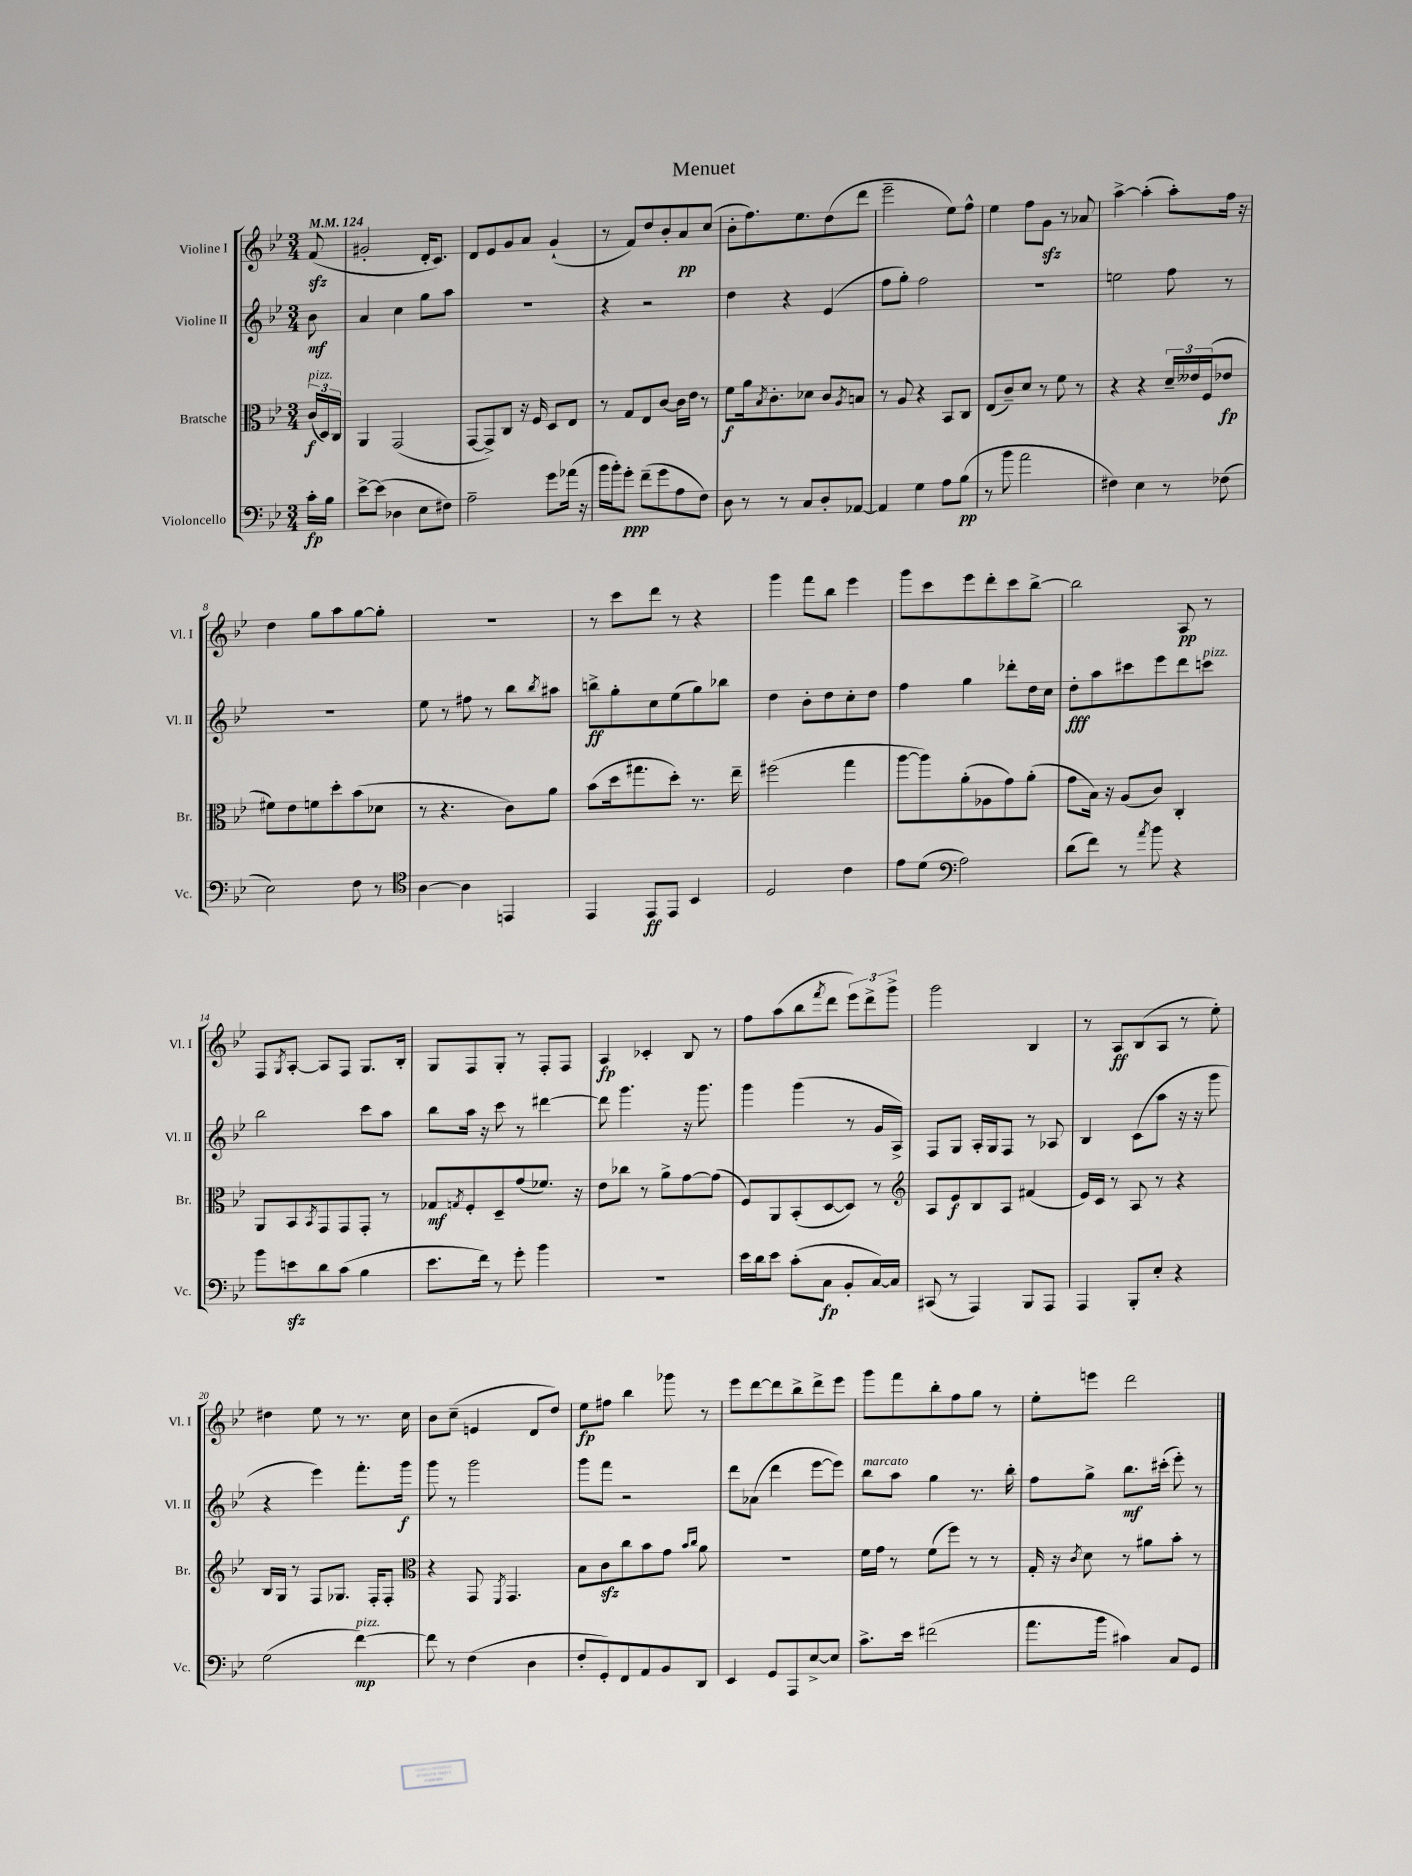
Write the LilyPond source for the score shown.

\header { title = "Menuet" }
<<
\new StaffGroup <<
\new Staff = "s0" \with { instrumentName = "Violine I" shortInstrumentName = "Vl. I" } {
    \clef treble \key bes \major \numericTimeSignature \time 3/4 \partial 8 \tempo 4 = 124
    f'8\sfz( |
    gis'2-. d'16-. c'8.) |
    d'8 ees'8 g'8 a'8 g'4-!( |
    r8 f'8) d''8 bes'8-. a'8\pp c''8( |
    bes'8-. f''8.) ees''8. d''8( d'''8 |
    ees'''2-- ees''8) f''8-^ |
    ees''4 f''8 g'8\sfz r8 aes'8 |
    a''4~-> a''4-.( a''8-.) f''16 r16 |
    d''4 g''8 a''8 g''8~ g''8-. |
    R2. |
    r8 c'''8 d'''8 r8 r4 |
    g'''4 f'''8 bes''8 ees'''4 |
    g'''8 c'''8 ees'''8 d'''8-. c'''8 bes''8~-> |
    bes''2 a8\pp r8 |
    f8 \acciaccatura { g8 } a8~-. a8 f8 g8. bes16-. |
    g8 f8 g8-. r8 f8-. f8 |
    a4\fp ces'4-. bes8 r8 |
    f''8 a''8( bes''8 \acciaccatura { f'''8 } d'''8 \tuplet 3/2 { ees'''8) d'''8-> g'''8-> } |
    g'''2 bes4 |
    r8 a8\ff bes8( a8 r8 ees''8-.) |
    dis''4 ees''8 r8 r8. c''16 |
    bes'8 c''8--( e'4 d'8 d''8) |
    ees''8\fp fis''8 bes''4 ges'''8 r8 |
    ees'''8 d'''8~ d'''8 bes''8-> d'''8-> ees'''8 |
    g'''8 f'''8 bes''8-. f''8 g''8 r8 |
    ees''8-. e'''8 d'''2 \bar "|." |
}
\new Staff = "s1" \with { instrumentName = "Violine II" shortInstrumentName = "Vl. II" } {
    \clef treble \key bes \major \numericTimeSignature \time 3/4 \partial 8
    bes'8\mf |
    a'4 c''4 g''8 a''8 |
    r2. |
    r4 r2 |
    d''4 r4 ees'4( |
    f''8 g''8-.) f''2 |
    R2. |
    e''2 f''8 r8 |
    R2. |
    ees''8 r8 fis''8 r8 bes''8 \acciaccatura { bes''8 } ais''8 |
    b''8->\ff g''8-. c''8 ees''8( g''8) bes''8 |
    d''4 bes'8-. d''8 c''8-. d''8 |
    f''4 g''4 des'''8-. d''16 c''16 |
    d''8-.\fff a''8 cis'''8 ees'''8 d'''8 c'''8^\markup { \italic "pizz." } |
    bes''2 c'''8 a''8 |
    bes''8 a''16 r16 c'''8 r8 dis'''4~ |
    dis'''8 g'''4. r16 g'''8. |
    g'''4 g'''4( r8 g'16 a16->) |
    f8 g8 a16-. g16 f8 r8 aes8 |
    bes4 c'8( a''8 r16 r16 g'''8 |
    r4 ees'''4) f'''8.-. g'''16\f |
    g'''8 r8 g'''2 |
    g'''8 f'''8 r2 |
    d'''8 aes'8( d'''4 ees'''8~ ees'''8) |
    bes''8^\markup { \italic "marcato" } a''8 g''4 r8. bes''16-. |
    f''8 g''8-> bes''8.\mf cis'''16-.( ees'''8-.) r8 \bar "|." |
}
\new Staff = "s2" \with { instrumentName = "Bratsche" shortInstrumentName = "Br." } {
    \clef alto \key bes \major \numericTimeSignature \time 3/4 \partial 8
    \tuplet 3/2 { c'16\f^\markup { \italic "pizz." }( d16) c16 } |
    a,4 g,2( |
    g,8~ g,8->) c8 r16 f16 d8 ees8 |
    r8 g8 ees8 c'8~ c'16 ees'16 r8 |
    f'8\f a'16 \acciaccatura { bes8 } c'8.-. des'8 c'8 \acciaccatura { a8 } b8 |
    r8 a8 r4 bes,8 c8 |
    ees8( c'8--) d'8 r8 f'8 r8 |
    r4 r4 \tuplet 3/2 { d'16-- eeses'16 f16( } ees'8\fp |
    fis'8) ees'8 f'8 d''8-. bes'8( des'8 |
    r8 r4. c'8) a'8 |
    bes'8( d''16 gis''8. d''8-.) r8. ees''16-- |
    fis''2( g''4 |
    a''8~ a''8) a'8-.( aes8 g'8) a'8-.( |
    g'8 bes16) r16 a8( c'8) c4-. |
    a,8 bes,8 \acciaccatura { bes,8 } g,8 g,8 g,8-. r8 |
    ges8\mf \acciaccatura { g8 } f8-. d8-- g'8( fes'8.) r16 |
    ees'8 ces''8 r8 a'8-> g'8~ g'8( |
    f8) a,8 bes,8-.( d8~ d8) r8 |
    \clef treble a8 ees'8\f bes8 a8 fis'4( |
    ees'16) c'16 r8 a8 r8 r4 |
    bes16 g16 r8 f8 ges8. f16-. f8-. |
    \clef alto r4 g,8 \acciaccatura { f,8 } g,4. |
    bes8 c'8\sfz c''8 bes'8 g'8 \grace { bes'16 c''16 } a'8 |
    R2. |
    f'16 g'16 r8 f'8( f''8) r8 r8 |
    g16-. r16 \acciaccatura { c'8 } d'8 r8 ais'8 bes'8-. r8 \bar "|." |
}
\new Staff = "s3" \with { instrumentName = "Violoncello" shortInstrumentName = "Vc." } {
    \clef bass \key bes \major \numericTimeSignature \time 3/4 \partial 8
    c'16-.\fp bes16 |
    ees'8~-> ees'8( des4 ees8 fis8) |
    a2-- g'8 aes'16( r16 |
    bes'16 bes'16-.) g'8-.\ppp f'8--( g'8 a8 f8) |
    d8 r8 r8 c8 d8-. aes,8~ |
    aes,4 g4 a8 bes8\pp( |
    r8 bes'8 a'2 |
    fis4) ees4 r8 fes8( |
    ees2) f8 r8 |
    \clef tenor a4~ a4 e,4 |
    ees,4 ees,8\ff ees,8 bes,4 |
    d2 c'4 |
    ees'8 d'8( \clef bass a2) |
    d'8( f'8) r8 \acciaccatura { a'8 } bes'8 r4 |
    bes'8 e'8\sfz d'8 c'8( bes4 |
    ees'8. f'16) r8 g'8-. bes'4 |
    R2. |
    ees'16 d'16 ees'8 c'8-.( c8\fp bes,8-. c16~) c16 |
    cis,8( r8 a,,4) bes,,8 a,,8 |
    a,,4 bes,,8-. ees8-. r4 |
    g2( f'4~\mp^\markup { \italic "pizz." }) |
    f'8 r8 f4( d4 |
    f8-. g,8-.) f,8 a,8 bes,8 d,8 |
    ees,4 g,8 a,,8 ees8~-> ees8 |
    c'8.-> ees'16 fis'2( |
    a'8. bes'16 cis'4) c8 g,8 \bar "|." |
}
>>
>>
